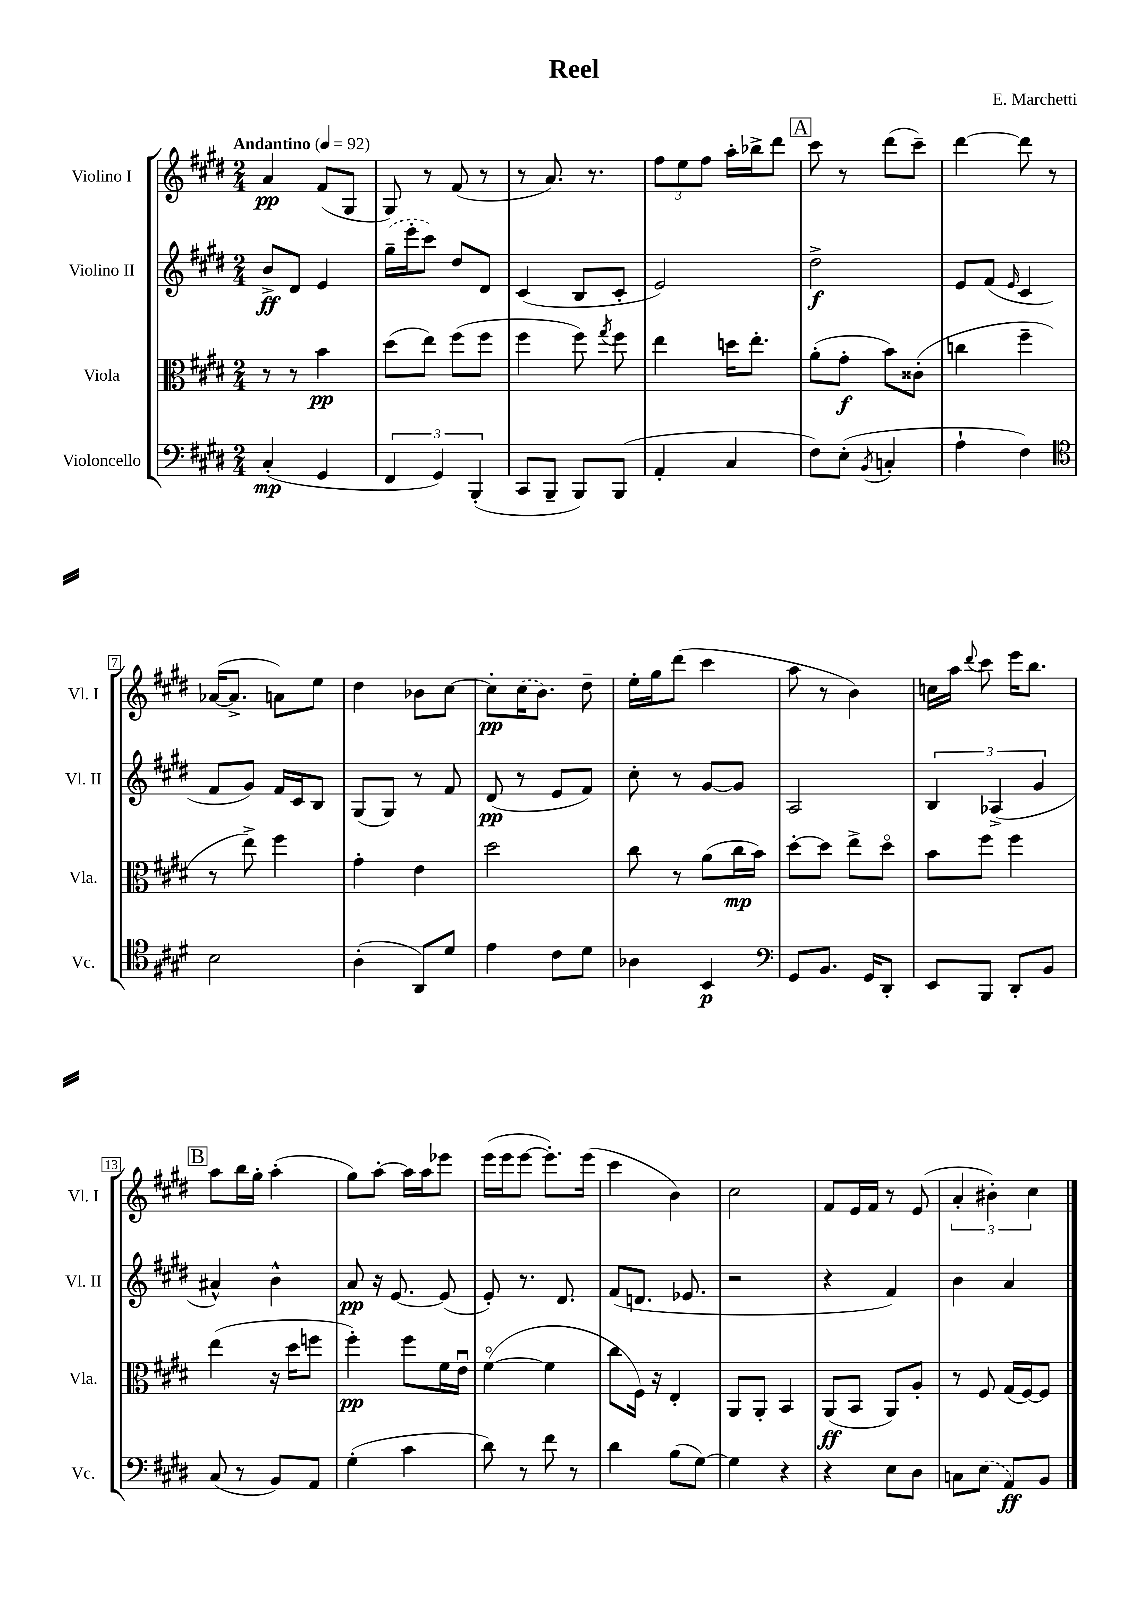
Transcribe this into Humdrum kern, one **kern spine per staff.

**kern	**dynam	**kern	**dynam	**kern	**dynam	**kern	**dynam
*part4	*part4	*part3	*part3	*part2	*part2	*part1	*part1
*staff4	*staff4	*staff3	*staff3	*staff2	*staff2	*staff1	*staff1
*I"Violoncello	*	*I"Viola	*	*I"Violino II	*	*I"Violino I	*
*I'Vc.	*	*I'Vla.	*	*I'Vl. II	*	*I'Vl. I	*
*clefF4	*	*clefC3	*	*clefG2	*	*clefG2	*
*k[f#c#g#d#]	*	*k[f#c#g#d#]	*	*k[f#c#g#d#]	*	*k[f#c#g#d#]	*
*M2/4	*	*M2/4	*	*M2/4	*	*M2/4	*
*MM92	*	*MM92	*	*MM92	*	*MM92	*
=1	=1	=1	=1	=1	=1	=1	=1
!	!	!	!	!	!	!LO:TX:a:B:t=Andantino	!
(4C#'/	mp	8r	.	8b^/L	ff	4a/	pp
.	.	8r	.	8d#/J	.	.	.
4GG#/	.	4b\	pp	4e/	.	(8f#/L	.
.	.	.	.	.	.	8G#/J	.
=2	=2	=2	=2	=2	=2	=2	=2
6FF#/	.	(8dd#\L	.	(16gg#~\LL	.	8G#/)	.
.	.	.	.	16eee'\J	.	.	.
.	.	8ee\J)	.	8ccc#\J)	.	8r	.
6GG#/)	.	.	.	.	.	.	.
.	.	(8ff#\L	.	8dd#/L	.	(8f#/	.
(6BBB'/	.	.	.	.	.	.	.
.	.	8ff#\J	.	8d#/J	.	8r	.
=3	=3	=3	=3	=3	=3	=3	=3
8CC#/L	.	4ff#\	.	(4c#/	.	8r	.
8BBB~/J	.	.	.	.	.	8.a/)	.
8BBB/L)	.	8ff#\)	.	8B/L	.	.	.
.	.	.	.	.	.	8.r	.
.	.	8qgg#/	.	.	.	.	.
(8BBB/J	.	8ff#\	.	8c#'/J	.	.	.
=4	=4	=4	=4	=4	=4	=4	=4
4AA'/	.	4ee\	.	2e/)	.	12ff#\L	.
.	.	.	.	.	.	12ee\	.
.	.	.	.	.	.	12ff#\J	.
4C#/	.	16ddn\KL	.	.	.	16aa'\LL	.
.	.	8.ee'\J	.	.	.	16bb-X^\J	.
.	.	.	.	.	.	8ddd#\J	.
!!LO:REH:place=s1:t=A
=5	=5	=5	=5	=5	=5	=5	=5
8F#\L)	.	(8a'\L	.	2dd#^\	f	8ccc#\	.
(8E'\J	.	8g#'\J	f	.	.	8r	.
8qBB/	.	.	.	.	.	.	.
4Cn'/	.	8b\L)	.	.	.	(8ddd#\L	.
.	.	(8c##X'\J	.	.	.	8ccc#~\J)	.
=6	=6	=6	=6	=6	=6	=6	=6
4A`\	.	4ccn\	.	8e/L	.	[4ddd#\	.
.	.	.	.	(8f#/J	.	.	.
.	.	.	.	16qqe/	.	.	.
4F#\)	.	4ff#~\	.	4c#/	.	8ddd#\]	.
.	.	.	.	.	.	8r	.
!!LO:LB:g=z
=7	=7	=7	=7	=7	=7	=7	=7
*clefC4	*	*	*	*	*	*	*
2B\	.	8r	.	8f#/L	.	([16a-X/KL	.
.	.	.	.	.	.	8.a-^/J]	.
.	.	8ee^\)	.	8g#/J)	.	.	.
.	.	4ff#\	.	16f#/LL	.	8an\L)	.
.	.	.	.	16c#/J	.	.	.
.	.	.	.	8B/J	.	8ee\J	.
=8	=8	=8	=8	=8	=8	=8	=8
(4A'\	.	4g#'\	.	(8G#/L	.	4dd#\	.
.	.	.	.	8G#/J)	.	.	.
8AA/L)	.	4e\	.	8r	.	8b-X\L	.
8d#/J	.	.	.	8f#/	.	[8cc#\J	.
=9	=9	=9	=9	=9	=9	=9	=9
4e\	.	2dd#\	.	(8d#/	pp	8cc#'\L]	pp
.	.	.	.	8r	.	(16cc#\K	.
.	.	.	.	.	.	8.b\J)	.
8c#\L	.	.	.	8e/L	.	.	.
8d#\J	.	.	.	8f#/J)	.	8dd#~\	.
=10	=10	=10	=10	=10	=10	=10	=10
4A-X\	.	8cc#\	.	8cc#'\	.	16ee'\LL	.
.	.	.	.	.	.	16gg#\J	.
.	.	8r	.	8r	.	(8ddd#\J	.
4BB/	p	(8a\L	.	[8g#/L	.	4ccc#\	.
.	.	16cc#\L	mp	8g#/J]	.	.	.
.	.	16b\JJ)	.	.	.	.	.
=11	=11	=11	=11	=11	=11	=11	=11
*clefF4	*	*	*	*	*	*	*
8GG#/L	.	[8dd#'\L	.	2A/	.	8aa\	.
8.BB/J	.	8dd#\J]	.	.	.	8r	.
.	.	8ee^\L	.	.	.	4b\)	.
16GG#/KL	.	.	.	.	.	.	.
8DD#'/J	.	8dd#\J	.	.	.	.	.
=12	=12	=12	=12	=12	=12	=12	=12
8EE/L	.	8b\L	.	6B/	.	16ccn\LL	.
.	.	.	.	.	.	16aa\JJ	.
.	.	.	.	.	.	8qqddd#/	.
8BBB/J	.	8ff#\J	.	.	.	8ccc#\	.
.	.	.	.	(6A-X^/	.	.	.
8DD#'/L	.	4ff#\	.	.	.	16eee\KL	.
.	.	.	.	.	.	8.bb\J	.
.	.	.	.	6g#/	.	.	.
8BB/J	.	.	.	.	.	.	.
!!LO:LB:g=z
!!LO:REH:place=s1:t=B
=13	=13	=13	=13	=13	=13	=13	=13
(8C#/	.	(4ee\	.	4a#X^^/)	.	8aa\L	.
8r	.	.	.	.	.	16bb\L	.
.	.	.	.	.	.	16gg#'\JJ	.
8BB/L)	.	16r	.	4b^^\	.	(4aa'\	.
.	.	16dd#\KL	.	.	.	.	.
8AA/J	.	8ffn\J	.	.	.	.	.
=14	=14	=14	=14	=14	=14	=14	=14
(4G#'\	.	4ff#'\)	pp	8a/	pp	8gg#\L)	.
.	.	.	.	16r	.	[8aa'\J	.
.	.	.	.	[8.e/	.	.	.
4c#\	.	8ff#\L	.	.	.	16aa\LL]	.
.	.	.	.	.	.	16aa\J	.
.	.	16f#\L	.	(8e/]	.	8eee-X\J	.
.	.	16eu\JJ	.	.	.	.	.
=15	=15	=15	=15	=15	=15	=15	=15
8d#\)	.	([4f#\	.	8e'/)	.	(16eee\LL	.
.	.	.	.	.	.	16eee\J	.
8r	.	.	.	8.r	.	[8eee\J	.
8f#\	.	4f#\]	.	.	.	8.eee'\L])	.
.	.	.	.	8.d#/	.	.	.
8r	.	.	.	.	.	.	.
.	.	.	.	.	.	(16eee\Jk	.
=16	=16	=16	=16	=16	=16	=16	=16
4d#\	.	8cc#\L	.	(8f#/L	.	4ccc#\	.
.	.	16F#\Jk)	.	8.dn/J	.	.	.
.	.	16r	.	.	.	.	.
(8B\L	.	4E'/	.	.	.	4b\)	.
.	.	.	.	8.e-X/	.	.	.
[8G#\J)	.	.	.	.	.	.	.
=17	=17	=17	=17	=17	=17	=17	=17
4G#\]	.	8AA/L	.	2r	.	2cc#\	.
.	.	8AA'/J	.	.	.	.	.
4r	.	4BB/	.	.	.	.	.
=18	=18	=18	=18	=18	=18	=18	=18
4r	.	(8AA/L	ff	4r	.	8f#/L	.
.	.	8BB/J	.	.	.	16e/L	.
.	.	.	.	.	.	16f#/JJ	.
8E\L	.	8AA/L)	.	4f#/)	.	8r	.
8D#\J	.	8A'/J	.	.	.	(8e/	.
=19	=19	=19	=19	=19	=19	=19	=19
8Cn\L	.	8r	.	4b\	.	6a'/	.
(8E\J	.	8F#/	.	.	.	.	.
.	.	.	.	.	.	6b#X'\)	.
8AA/L)	ff	(16G#/LL	.	4a/	.	.	.
.	.	[16F#/J)	.	.	.	.	.
.	.	.	.	.	.	6cc#\	.
8BB/J	.	8F#/J]	.	.	.	.	.
==	==	==	==	==	==	==	==
*-	*-	*-	*-	*-	*-	*-	*-
